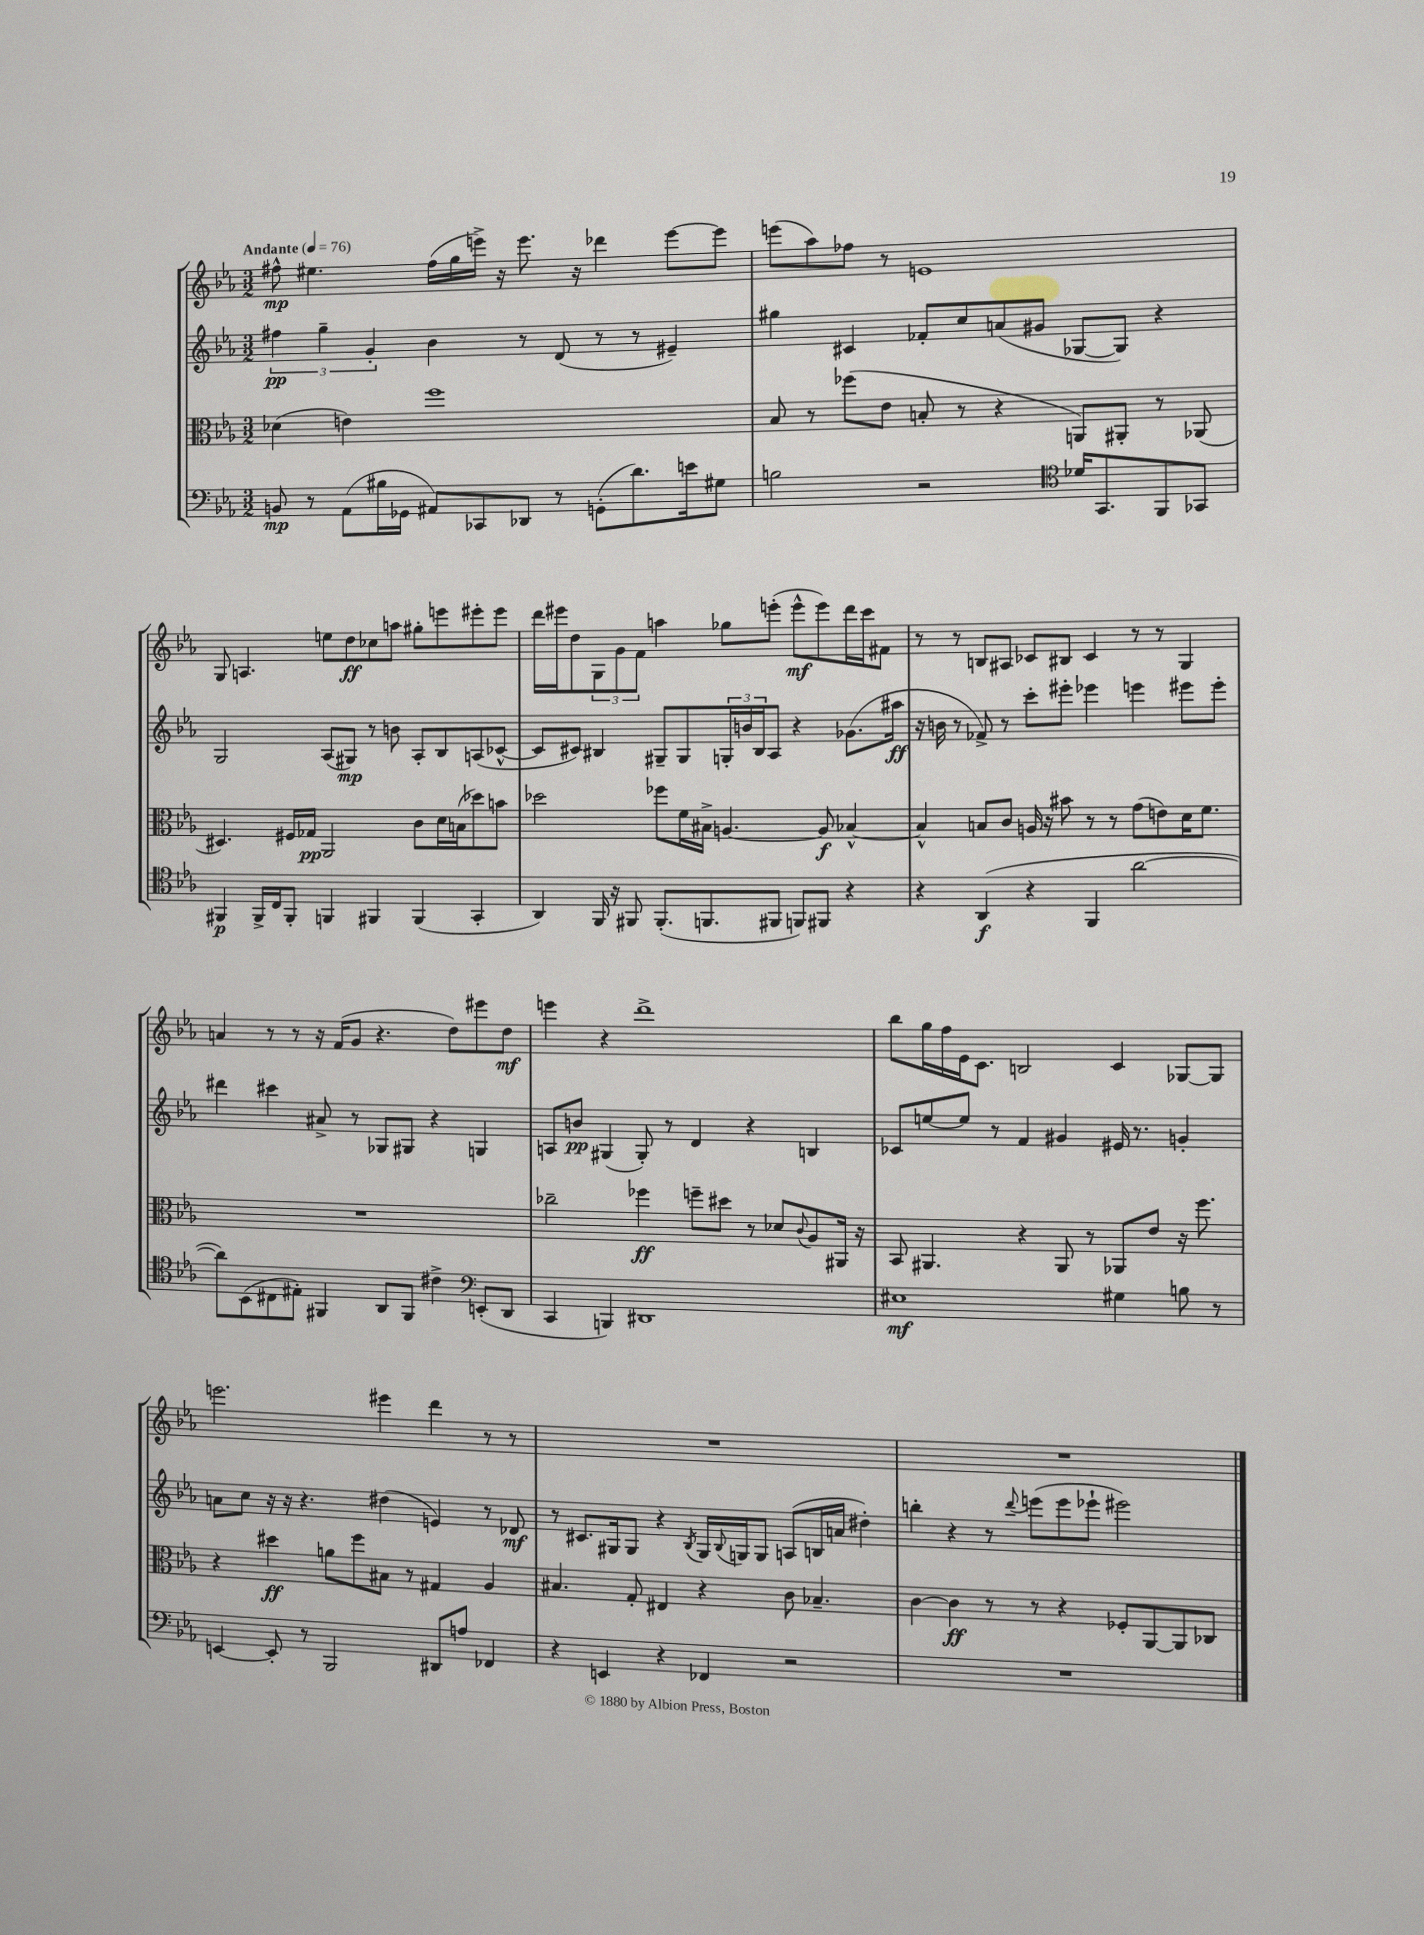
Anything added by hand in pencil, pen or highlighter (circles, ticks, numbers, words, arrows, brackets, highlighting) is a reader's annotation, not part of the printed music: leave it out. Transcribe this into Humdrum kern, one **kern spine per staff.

**kern	**kern	**kern	**kern
*staff4	*staff3	*staff2	*staff1
*clefF4	*clefC3	*clefG2	*clefG2
*k[b-e-a-]	*k[b-e-a-]	*k[b-e-a-]	*k[b-e-a-]
*M3/2	*M3/2	*M3/2	*M3/2
*MM76	*MM76	*MM76	*MM76
8BB	(4d-	6ff#	8ff#^^
8r	.	.	4.ee#
.	.	6gg~	.
(8AA-	4e)	.	.
.	.	6g'	.
16B#	.	.	.
16GG-	.	.	.
8AA#)	1ff	4b-	(16ff#
.	.	.	16gg
8CC-	.	.	16eee^)
.	.	.	16r
8DD-	.	8r	8.eee
8r	.	(8d	.
.	.	.	16r
(8GG'	.	8r	4ddd-
8.d)	.	8r	.
.	.	4e#~)	[8eee
16e	.	.	.
8G#	.	.	8eee]
=	=	=	=
2B	8B-	4gg#	(8eee
.	8r	.	8aa-)
.	(8ff-	4c#	8ff-
.	8e-	.	8r
2r	8B'	8f-'	1e
.	8r	8cc	.
.	4r	(8a	.
.	.	8g#	.
*clefC4	*	*	*
16d-	8AA)	[8G-	.
8.GG	.	.	.
.	8AA#'	8G-])	.
8FF	8r	4r	.
8GG-	(8AA-	.	.
=	=	=	=
4FF#	4.D#)	2G	8G
.	.	.	4.A
16FF#^	.	.	.
16C	.	.	.
8FF#'	16F#	.	.
.	16G-	.	.
4FF	2AA-	(8A-	8ee
.	.	8G#)	8dd
4FF#	.	8r	8cc-
.	.	8b	8aa
(4FF#	8c	8A-'	8gg#'
.	16d	8B-	8eee
.	(16B	.	.
4GG'	8dd-)	(8A	8eee#'
.	8b	[8c-^^	8eee#
=	=	=	=
4AA-)	2dd-	8c-]	16ddd
.	.	.	16eee#
.	.	8c#)	8dd
16FF	.	4B#	12G
16r	.	.	.
.	.	.	12g
8FF#	.	.	.
.	.	.	12f
(8.FF#'	8ff-	8G#~	4aa
.	16f	8G#	.
8.FF	16B#^	.	.
.	[4.A	24G'	8gg-
.	.	24b	.
.	.	24B#	.
8FF#	.	8A-	(8eee'
8FF)	.	4r	8eee^^
8FF#	8A]	.	8eee)
4r	[4B-^^	(8.g-	16ddd
.	.	.	16ccc
.	.	.	8f#
.	.	16aa#	.
=	=	=	=
4r	4B-^^]	16r	8r
.	.	16b	.
.	.	8r	8r
(4AA-	8B	8f-^)	8B
.	8c	8r	8A#
4r	16A	8ccc'	8c-
.	16r	.	.
.	8b#	8eee#'	8B#
4FF	8r	4eee-	4c-
.	8r	.	.
[2a-	(8g	4eee	8r
.	8e)	.	8r
.	16d	8eee#	4G
.	8.f	.	.
.	.	8eee#'	.
=	=	=	=
8a-])	1.r	4ddd#	4a
(8BB-	.	.	.
8C#	.	4ccc#	8r
8E#')	.	.	8r
4FF#	.	8a#^	16r
.	.	.	(16f
.	.	8r	8g
8AA-	.	8G-	4.r
8FF#	.	8G#	.
4c#^	.	4r	.
.	.	.	8dd)
*clefF4	*	*	*
(8EE'	.	4G	8eee#
8DD	.	.	8dd
=	=	=	=
4CC	2cc-~	8A	4eee
.	.	8b	.
4BBB)	.	(4G#	4r
1DD#	4ff-	8G#')	1ddd^
.	.	8r	.
.	8ff~	4d	.
.	8dd#	.	.
.	8r	4r	.
.	8d-	.	.
.	8qqc	.	.
.	8A-	4B	.
.	16AA#	.	.
.	16r	.	.
=	=	=	=
1E#	8BB-	8c-	8bb-
.	4.AA#	[8ee	16gg
.	.	.	16ff
.	.	8ee]	16e-
.	.	.	8.c
.	.	8r	.
.	4r	4f	2B
.	8AA#	4g#	.
.	8r	.	.
4G#	8AA-	16e#	4c
.	.	8.r	.
.	8e-	.	.
8B	16r	4g'	[8G-
.	8.ff	.	.
8r	.	.	8G-]
=	=	=	=
[4EE	4r	8a	2.eee
.	.	8cc	.
8EE']	4dd#	16r	.
.	.	16r	.
8r	.	4.r	.
2BBB-	8a	.	.
.	8ff	.	.
.	8B#	(4dd#	4eee#
.	8r	.	.
8DD#	4G#	4e)	4ddd
8A	.	.	.
4FF-	4A-	8r	8r
.	.	8d-	8r
=	=	=	=
4r	4.B#	8r	1.r
.	.	8.c#	.
4EE	.	.	.
.	.	16G#	.
.	8G'	8G#	.
4r	4E#	4r	.
.	.	8qB-	.
4FF-	4r	16G#	.
.	.	8qqB-	.
.	.	16G	.
.	.	8G	.
2r	8c	(8A	.
.	4.B-~	16B	.
.	.	16a	.
.	.	4dd#')	.
=	=	=	=
1.r	[4c	4bb'	1.r
.	4c]	4r	.
.	8r	8r	.
.	.	8qqddd	.
.	8r	(8eee	.
.	4r	8eee	.
.	.	8eee-`	.
.	8F-'	2eee#)	.
.	[8AA-	.	.
.	8AA-]	.	.
.	8C-	.	.
==	==	==	==
*-	*-	*-	*-
